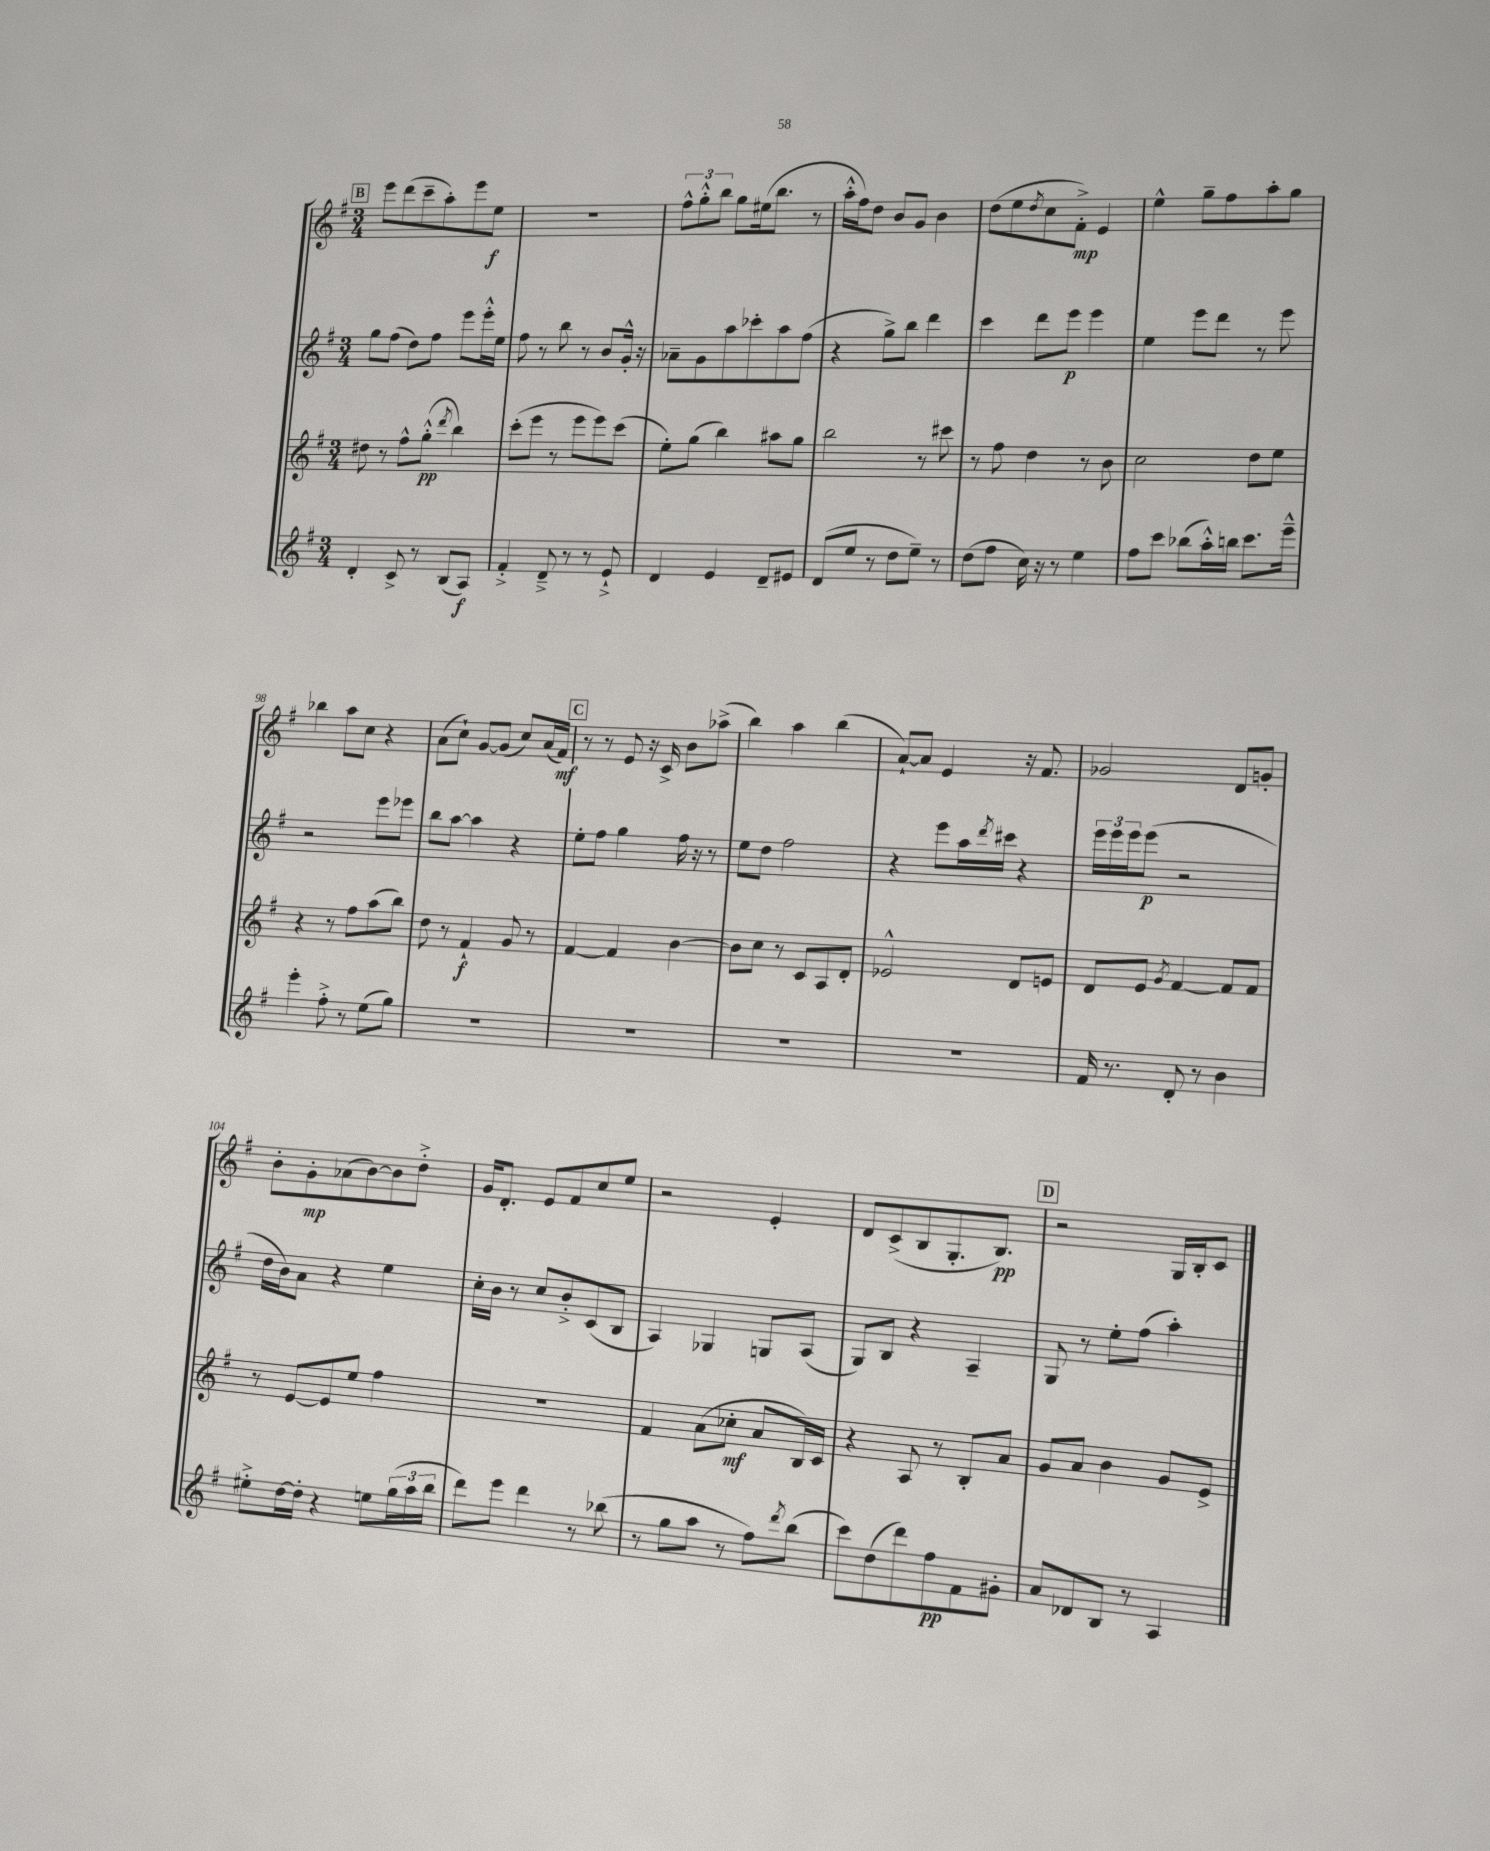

**kern	**kern	**kern	**kern
*staff4	*staff3	*staff2	*staff1
*clefG2	*clefG2	*clefG2	*clefG2
*k[f#]	*k[f#]	*k[f#]	*k[f#]
*M3/4	*M3/4	*M3/4	*M3/4
4d'	8dd#	8gg	8eee
.	8r	(8ff#	(8ddd
8c^	8ff#^^	8dd)	8ccc~
8r	(8gg'^^	8ff#	8aa')
.	8qddd	.	.
(8B	4bb)	8eee	8eee
8A)	.	16eee'^^	8ee
.	.	16ee	.
=	=	=	=
4f#'^	(8ccc'	8ff#	2.r
.	8eee	8r	.
8d~^	8r	8bb	.
8r	8eee	8r	.
8r	8eee)	8b	.
8e`^	(8ccc	16g'^^	.
.	.	16r	.
=	=	=	=
4d	8ee')	8a-~	12ff#^^
.	.	.	12gg'^^
.	(8gg	8g	.
.	.	.	12bb
4e	4bb)	8aa	8gg
.	.	8ccc-'	(16ee#
.	.	.	8.bb
8d~	8aa#	8aa	.
8e#	8gg	(8ff#	8r
=	=	=	=
(8d	2bb	4r	16aa'^^
.	.	.	16ff#)
8ee	.	.	8dd
8r	.	8gg^)	8b
8dd	.	8bb	8g
8ee~)	8r	4ddd	4b
8r	8ccc#	.	.
=	=	=	=
(8dd	8r	4ccc	(8dd
8ff#	8ff#	.	8ee
.	.	.	8qdd
16cc)	4dd	8ddd	8cc
16r	.	.	.
8r	.	8eee	8f#'^)
4ee	8r	4eee	4e
.	8b	.	.
=	=	=	=
8ff#	2cc	4ee	4ee^^
8ccc	.	.	.
(8bb-	.	8eee	8gg~
16aa'^^)	.	8ddd	8ff#
16bb	.	.	.
8.ccc	8dd	8r	8aa'
.	8ee	8eee	8gg
16eee~^^	.	.	.
=	=	=	=
4eee'	4r	2r	4bb-
8ff#'^	8r	.	8aa
8r	8ff#	.	8cc
(8ee	(8aa	8eee	4r
8gg)	8bb)	8eee-	.
=	=	=	=
2.r	8dd	8bb	(8a
.	8r	[8aa	8cc`)
.	4f#`	4aa]	[8g
.	.	.	(8g]
.	8g	4r	8cc)
.	8r	.	(16a
.	.	.	16f#)
=	=	=	=
2.r	[4f#	8ee'	8r
.	.	8ff#	8r
.	4f#]	4gg	8e
.	.	.	16r
.	.	.	16c^
.	[4b	16ff#	8b
.	.	16r	.
.	.	8r	(8aa-^
=	=	=	=
2.r	8b]	8ee	4bb)
.	8cc	8dd	.
.	8r	2ff#	4aa
.	8c	.	.
.	8A	.	(4bb
.	8d'	.	.
=	=	=	=
2.r	2e-^^	4r	[8a`)
.	.	.	8a]
.	.	8eee	4e
.	.	16aa	.
.	.	8qddd	.
.	.	16ccc#	.
.	8d	4r	16r
.	.	.	8.f#
.	8e	.	.
=	=	=	=
16f#	8d	24eee	2g-
.	.	24eee	.
8.r	.	.	.
.	.	24eee	.
.	8e	(8eee	.
.	8qg	.	.
8d'	[4f#	2r	.
8r	.	.	.
4b	8f#]	.	8d
.	8f#	.	8g'
=	=	=	=
8ee#'^	8r	16dd	8b'
.	.	16b)	.
[16dd	[8e	8a	8g'
16dd']	.	.	.
4r	8e]	4r	(8a-
.	8ee	.	[8b)
8ee	4ff#	4ee	8b]
(24gg	.	.	8dd'^
24aa	.	.	.
24bb	.	.	.
=	=	=	=
8ddd)	2.r	16cc'	16g
.	.	16b	8.d'
8eee	.	8r	.
4ddd	.	8cc	8e
.	.	8b'^	8f#
8r	.	(8c	8cc
(8bb-	.	8B	8ee
=	=	=	=
8r	4f#	4A)	2r
8gg	.	.	.
8aa	(8a	4G-	.
8r	8cc-'	.	.
8ff#)	8a	8G	4e'
8qddd	.	.	.
(8bb	16B)	(8A	.
.	16c	.	.
=	=	=	=
8ccc)	4r	8G)	8d
(8dd	.	8B	(8c^
8ddd)	8A	4r	8B
8ff#	8r	.	8.G'
8f#	8B'	4A~	.
.	.	.	8.B)
8g#'	8a	.	.
=	=	=	=
8a	8g	8G	2r
8d-	8a	8r	.
8B	4b	8ee'	.
8r	.	(8ff#	.
4A	8g	4aa')	16G
.	.	.	16B'
.	8e^	.	8c
==	==	==	==
*-	*-	*-	*-
